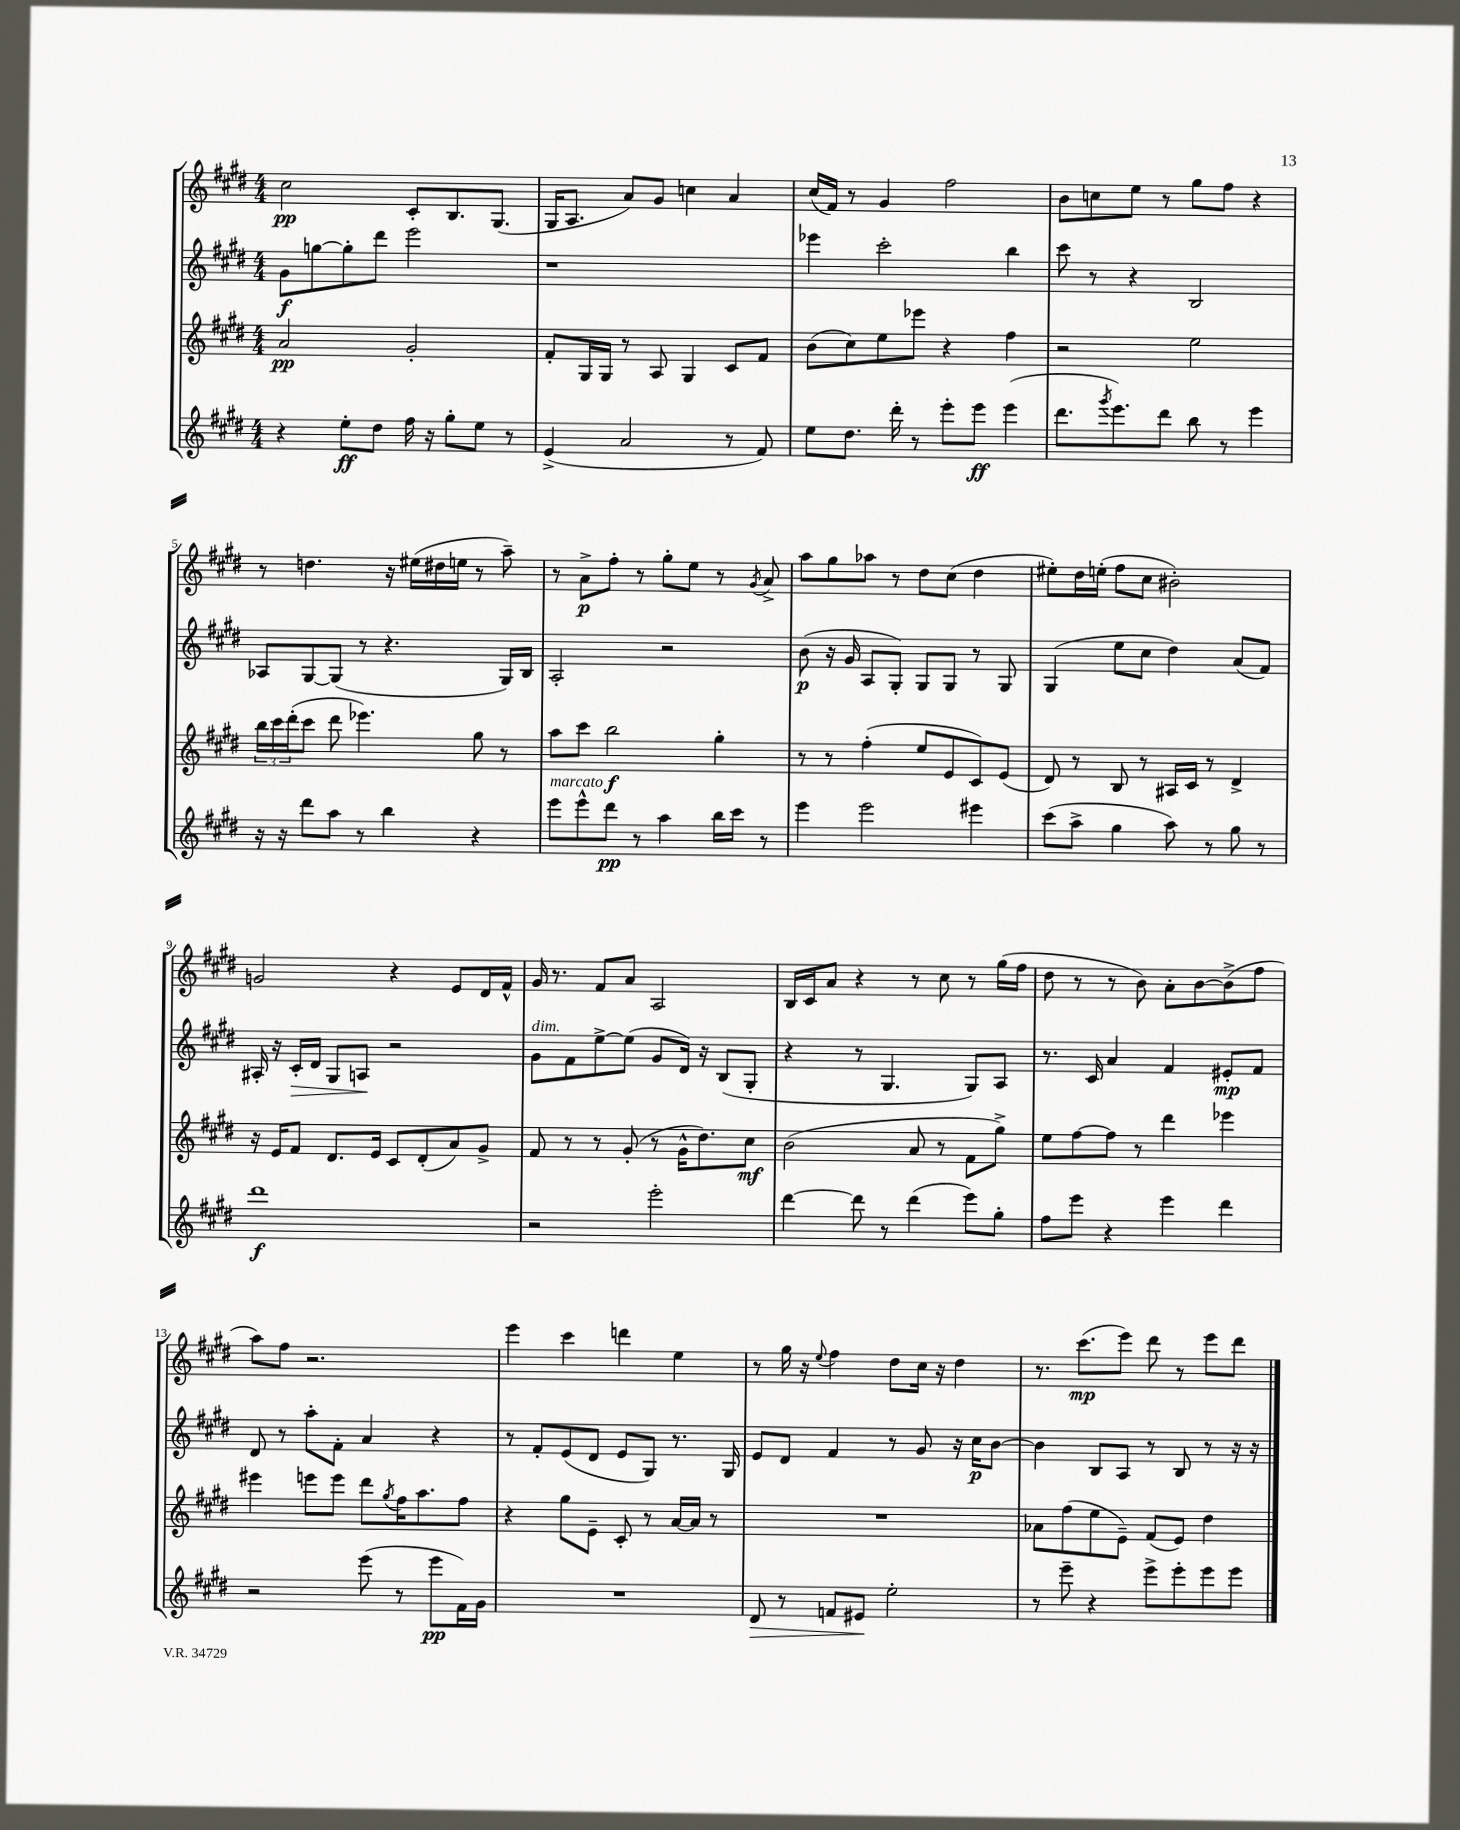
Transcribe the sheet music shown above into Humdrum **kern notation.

**kern	**kern	**kern	**kern
*staff4	*staff3	*staff2	*staff1
*clefG2	*clefG2	*clefG2	*clefG2
*k[f#c#g#d#]	*k[f#c#g#d#]	*k[f#c#g#d#]	*k[f#c#g#d#]
*M4/4	*M4/4	*M4/4	*M4/4
4r	2a/	8g#\L	2cc#\
.	.	[8gg\	.
8ee'\L	.	8gg'\]	.
8dd#\J	.	8ddd#\J	.
16ff#\	2g#'/	2eee\	8c#'/L
16r	.	.	.
8gg#'\L	.	.	8.B/
8ee\J	.	.	.
.	.	.	(8.G#/J
8r	.	.	.
=	=	=	=
(4e^/	8f#'/L	1r	16G#/LK
.	.	.	8.A/J
.	16G#/L	.	.
.	16G#/JJ	.	.
2a/	8r	.	8a/L)
.	8A/	.	8g#/J
.	4G#/	.	4cc\
8r	8c#/L	.	4a/
8f#/)	8f#/J	.	.
=	=	=	=
8ee\L	(8b\L	4eee-\	(16cc#/LL
.	.	.	16f#/JJ)
8.dd#\J	8cc#\)	.	8r
.	8ee\	2ccc#'\	4g#/
16ddd#'\	.	.	.
8r	8eee-\J	.	.
8eee'\L	4r	.	2ff#\
8eee\J	.	.	.
(4eee\	4ff#\	4bb\	.
=	=	=	=
8.ddd#\L	2r	8ccc#\	8b\L
.	.	8r	8cc\
8qggg#/	.	.	.
8.eee\)	.	.	.
.	.	4r	8ee\J
8ddd#\J	.	.	8r
8bb\	2ee\	2B/	8gg#\L
8r	.	.	8ff#\J
4eee\	.	.	4r
=	=	=	=
16r	24bb\LL	8A-/L	8r
.	24ccc#\	.	.
16r	.	.	.
.	(24ddd#'\J	.	.
8ddd#\L	8ccc#\J	[8G#/	4.dd\
8aa\J	8ddd#\	(8G#/]J	.
8r	4.eee-\)	8r	.
4bb\	.	4.r	16r
.	.	.	(16ee#\LL
.	.	.	16dd#\
.	.	.	16ee\JJ
4r	8gg#\	.	8r
.	8r	16G#/LL)	8aa~\)
.	.	16B/JJ	.
=	=	=	=
8eee\L	8aa\L	2A'/	8r
8eee^^\	8ccc#\J	.	8a^\L
8ddd#\J	2bb\	.	8ff#'\J
8r	.	.	8r
4aa\	.	2r	8gg#'\L
.	.	.	8ee\J
16bb\LL	4gg#'\	.	8r
16ccc#\JJ	.	.	.
.	.	.	8qg#/
8r	.	.	8a^/
=	=	=	=
4eee\	8r	(8b\	8aa\L
.	8r	16r	8gg#\
.	.	16g#/	.
2eee\	(4ff#'\	8A/L	8aa-\J
.	.	8G#'/J)	8r
.	8ee/L	8G#/L	8dd#\L
.	8e/	8G#/J	(8cc#\J
4eee#\	8c#/)	8r	4dd#\
.	(8e/J	8G#/	.
=	=	=	=
(8ccc#\L	8d#/)	(4G#/	8ee#'\L)
8aa^\J	8r	.	16dd#\L
.	.	.	(16ee'\JJ
4gg#\	8B/	8ee\L	8ff#\L
.	8r	8cc#\J	8cc#\J
8aa\)	16A#/LL	4dd#\)	2b#'\)
.	16c#/JJ	.	.
8r	8r	.	.
8gg#\	4d#^/	(8a/L	.
8r	.	8f#/J)	.
=	=	=	=
1ddd#	16r	16A#'/	2g/
.	16e/LK	16r	.
.	8f#/J	16c#'/LL	.
.	.	16d#/JJ	.
.	8.d#/L	8G#/L	.
.	.	8A/J	.
.	16e/Jk	.	.
.	8c#/L	2r	4r
.	(8d#'/	.	.
.	8a/)	.	8e/L
.	8g#^/J	.	16d#/L
.	.	.	16f#^^/JJ
=	=	=	=
2r	8f#/	8g#\L	16g#/
.	.	.	8.r
.	8r	8f#\	.
.	8r	[8ee^\	8f#/L
.	(8g#'/	(8ee\]J	8a/J
2eee'\	8r	8g#/L	2A/
.	16g#^^\LK	16d#/Jk)	.
.	8.dd#\)	16r	.
.	.	(8B/L	.
.	8cc#\J	8G#'/J	.
=	=	=	=
[4ddd#\	(2b\	4r	16B/LL
.	.	.	16c#/J
.	.	.	8a/J
8ddd#\]	.	8r	4r
8r	.	4.G#/	.
(4ddd#\	8a/	.	8r
.	8r	.	8cc#\
8eee\L)	8f#\L	8G#/L)	8r
8gg#'\J	8gg#^\J)	8A/J	(16gg#\LL
.	.	.	16ff#\JJ
=	=	=	=
8ff#\L	8ee\L	8.r	8dd#\
8eee\J	[8ff#\	.	8r
.	.	16c#/	.
4r	8ff#\]J	4a/	8r
.	8r	.	8b\)
4eee\	4ddd#\	4f#/	8a'\L
.	.	.	[8b\
4ddd#\	4eee-\	8e#'/L	(8b^\]
.	.	8f#/J	8ff#\J
=	=	=	=
2r	4eee#\	8d#/	8aa\L)
.	.	8r	8ff#\J
.	8eee\L	8aa'\L	2.r
.	8eee\J	8f#'\J	.
(8eee\	8ddd#\L	4a/	.
.	8qgg#/	.	.
8r	16ff#\K	.	.
.	8.aa\	.	.
8eee\L	.	4r	.
16f#\L)	8ff#\J	.	.
16g#\JJ	.	.	.
=	=	=	=
1r	4r	8r	4eee\
.	.	8f#'/L	.
.	8gg#\L	(8e/	4ccc#\
.	8e~\J	8d#/J	.
.	8c#'/	8e/L	4ddd\
.	8r	8G#/J)	.
.	[16a/LL	8.r	4ee\
.	16a/]JJ	.	.
.	8r	.	.
.	.	16G#/	.
=	=	=	=
8d#/	1r	8e/L	8r
8r	.	8d#/J	16gg#\
.	.	.	16r
.	.	.	8qqee/
8f/L	.	4f#/	4ff#\
8e#/J	.	.	.
2ee'\	.	8r	8dd#\L
.	.	8g#/	16cc#\Jk
.	.	.	16r
.	.	16r	4dd#\
.	.	16cc#\LK	.
.	.	[8b\J	.
=	=	=	=
8r	8a-\L	4b\]	8.r
8eee~\	(8ff#\	.	.
.	.	.	(8.ccc#\L
4r	8ee\	8B/L	.
.	8e~\J)	8A/J	8eee\J)
8eee^\L	(8f#/L	8r	8ddd#\
8eee'\	8e/J)	8B/	8r
8eee\	4dd#\	8r	8eee\L
8eee\J	.	16r	8ddd#\J
.	.	16r	.
==	==	==	==
*-	*-	*-	*-
